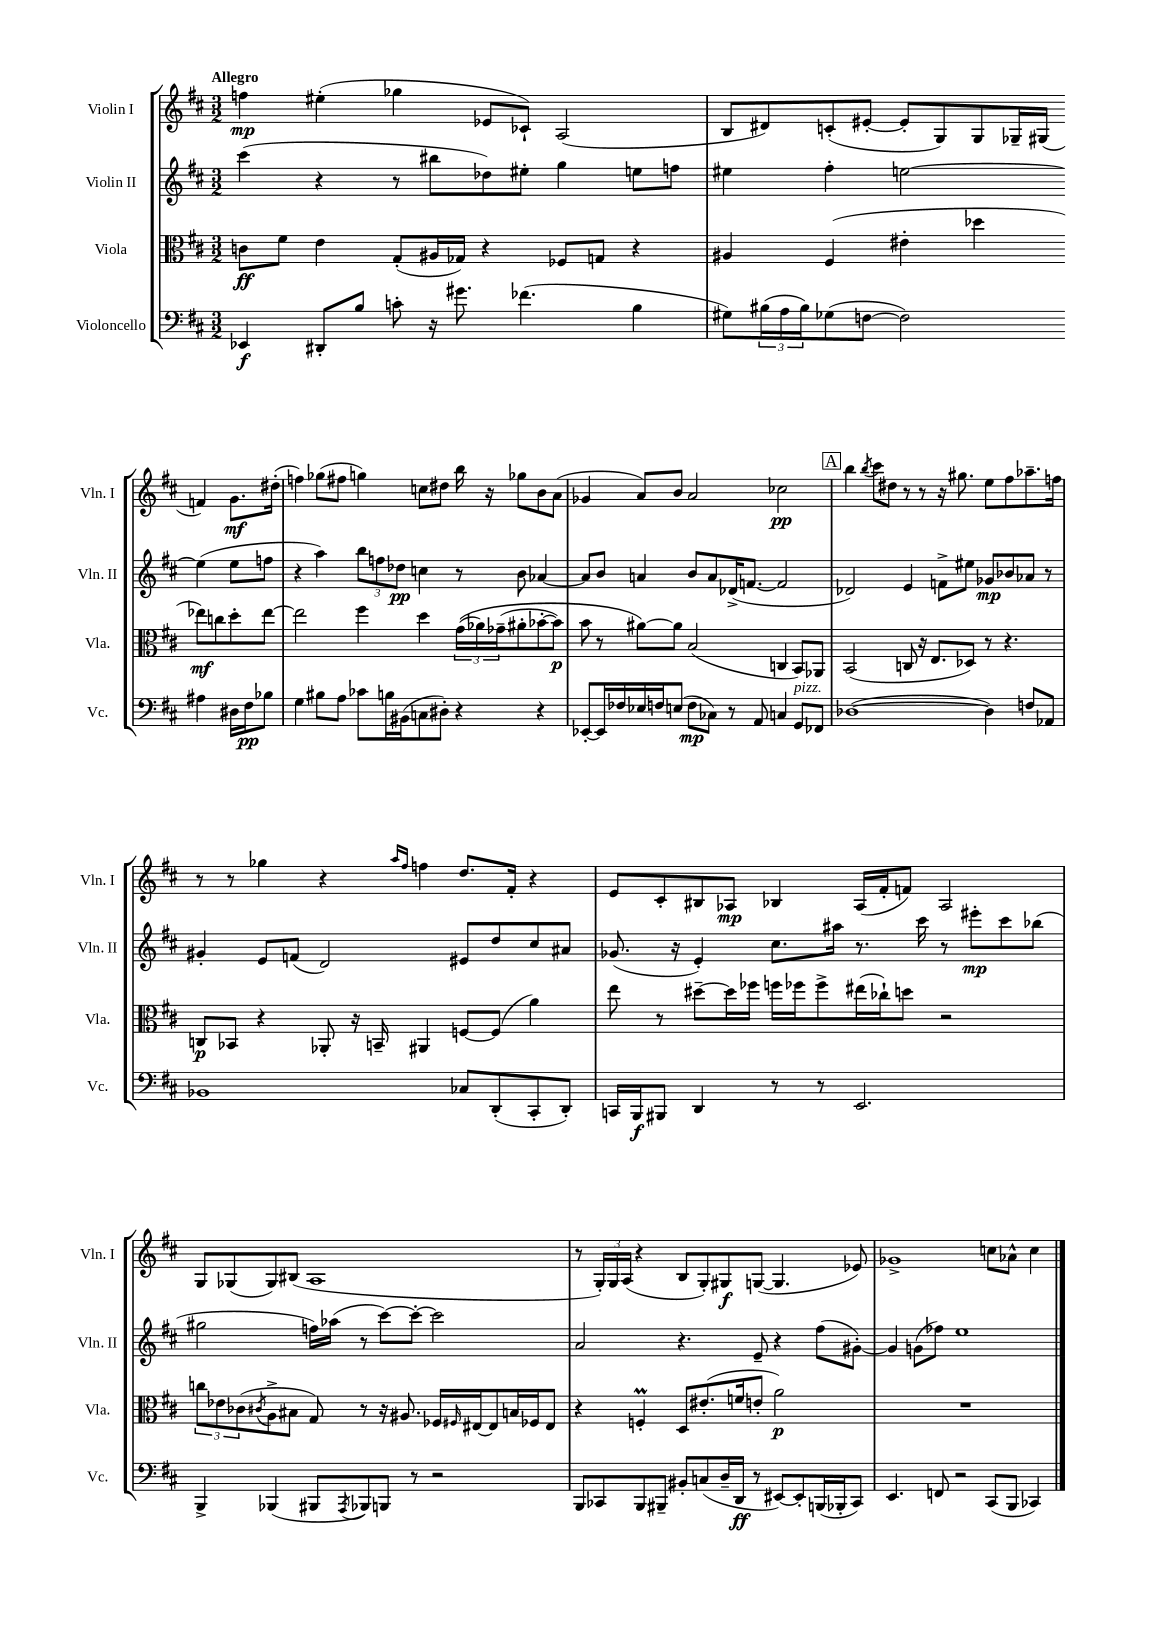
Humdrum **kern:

**kern	**kern	**kern	**kern
*staff4	*staff3	*staff2	*staff1
*clefF4	*clefC3	*clefG2	*clefG2
*k[f#c#]	*k[f#c#]	*k[f#c#]	*k[f#c#]
*M3/2	*M3/2	*M3/2	*M3/2
4EE-	8c	(4ccc#	4ff
.	8f#	.	.
8DD#'	4e	4r	(4ee#'
8B	.	.	.
8c'	(8G'	8r	4gg-
16r	16A#	8bb#	.
8.g#	16G-)	.	.
.	4r	8dd-)	8e-
(4.f-	.	8ee#'	8c-`)
.	8F-	4gg	(2A
.	8G	.	.
4B	4r	8ee	.
.	.	8ff	.
=	=	=	=
8G#)	4A#	4ee#	8B
(24B#	.	.	8d#)
24A	.	.	.
24B#)	.	.	.
(8G-	(4F#	4ff#'	(8c'
[8F	.	.	[8e#'
2F])	4e#'	[2ee	8e#']
.	.	.	8G)
.	4dd-	.	8G
.	.	.	16G-~
.	.	.	(16G#
4A#	8ee-)	(4ee]	4f)
.	8cc	.	.
16D#	8dd-'	8ee	8.g
16F	.	.	.
8B-	[8ee-	8ff	.
.	.	.	(16dd#'
=	=	=	=
4G	2ee-]	4r	4ff)
8B#	.	4aa)	(8gg-
8A	.	.	8ff#
8c-	4ff#	12bb	4gg)
.	.	12ff	.
16B	.	.	.
.	.	12dd-	.
(16BB#	.	.	.
8C	4dd	4cc	8cc
8D#')	.	.	8dd#
4r	&((24g	8r	16bb
.	24a-)	.	.
.	.	.	16r
.	(24g-~	.	.
.	8a#'	8b	8gg-
4r	[8b-'	[4a-	8b
.	8b-])	.	(8a
=	=	=	=
[8EE-'	8b	8a-]	4g-
16EE-]	8r	8b	.
16F-	.	.	.
16E-	[8a#&)	4a	8a)
16F	.	.	.
(8E	8a#]	.	8b
8F	(2B	8b	2a
8C-)	.	8a	.
8r	.	(16d-^	.
.	.	[8.f	.
8AA	.	.	.
4C	4C	2f]	2cc-
8GG	8BB)	.	.
8FF-	8AA-	.	.
=	=	=	=
([1D-	(2BB	2d-)	4bb
.	.	.	8qbb
.	.	.	8ccc#
.	.	.	8dd#
.	8C	4e	8r
.	16r	.	8r
.	8.E	.	.
.	.	8f^	16r
.	.	.	8.gg#
.	8D-)	8ee#	.
4D-])	8r	8g-	8ee
.	4.r	8b-	8ff#
8F	.	8a-	8.aa-~
8AA-	.	8r	.
.	.	.	16ff
=	=	=	=
1BB-	8C	4g#'	8r
.	8BB-	.	8r
.	4r	8e	4gg-
.	.	(8f	.
.	8AA-'	2d)	4r
.	16r	.	.
.	16BB~	.	.
.	.	.	16qqaa
.	.	.	16qqff#
.	4AA#	.	4ff
8C-	[8F	8e#	8.dd
(8DD'	(8F]	8dd	.
.	.	.	16f#'
8CC#'	4a)	8cc#	4r
8DD')	.	8a#	.
=	=	=	=
16CC	8ee	(8.g-	8e
16BBB	.	.	.
8BBB#	8r	.	8c#'
.	.	16r	.
4DD	[8dd#~	4e')	8B#
.	16dd#]	.	8A-
.	16ff-	.	.
8r	16ff	8.cc#	4B-
.	16ff-	.	.
8r	8ff-^	.	.
.	.	16aa#	.
2.EE	(16ee#	8.r	(16A-
.	16cc-`)	.	16f#'
.	8dd	.	8f)
.	.	16ccc#	.
.	2r	8r	2A-
.	.	8eee#'	.
.	.	8ccc#	.
.	.	(8bb-	.
=	=	=	=
4BBB^	12cc	2gg#	8G
.	12e-	.	.
.	.	.	(8G-
.	(12c-	.	.
.	8qc#	.	.
(4BBB-	8A^	.	8G-)
.	8B#	.	(8B#
8BBB#	8G)	16ff)	1A
.	.	(16aa-	.
8qAAA	.	.	.
8BBB-)	8r	8r	.
8BBB	16r	[8ccc#)	.
.	8.A#	.	.
8r	.	8ccc#'_	.
2r	16F-	2ccc#]	.
.	16qqF#	.	.
.	[16E#	.	.
.	8E#]	.	.
.	16B	.	.
.	16F-	.	.
.	8E#	.	.
=	=	=	=
8BBB	4r	2a	8r
8CC-	.	.	24G')
.	.	.	24G
.	.	.	(24A
8BBB	4F'	.	4r
8BBB#~	.	.	.
8BB#'	8D	4.r	8B
(8C	(8.e#'	.	8G')
16D~	.	.	8G#
16DD	16f	.	.
8r	8e'	8e~	([8G
[8EE#)	2a)	4r	4.G]
8EE#']	.	.	.
(16BBB	.	(8ff#	.
16BBB-'	.	.	.
8CC-)	.	[8g#')	8e-)
=	=	=	=
4.EE	1.r	4g#]	1g-^
.	.	(8g	.
8FF	.	8ff-)	.
2r	.	1ee	.
(8CC#	.	.	8cc
8BBB	.	.	8a-^^
4CC-)	.	.	4cc
==	==	==	==
*-	*-	*-	*-
